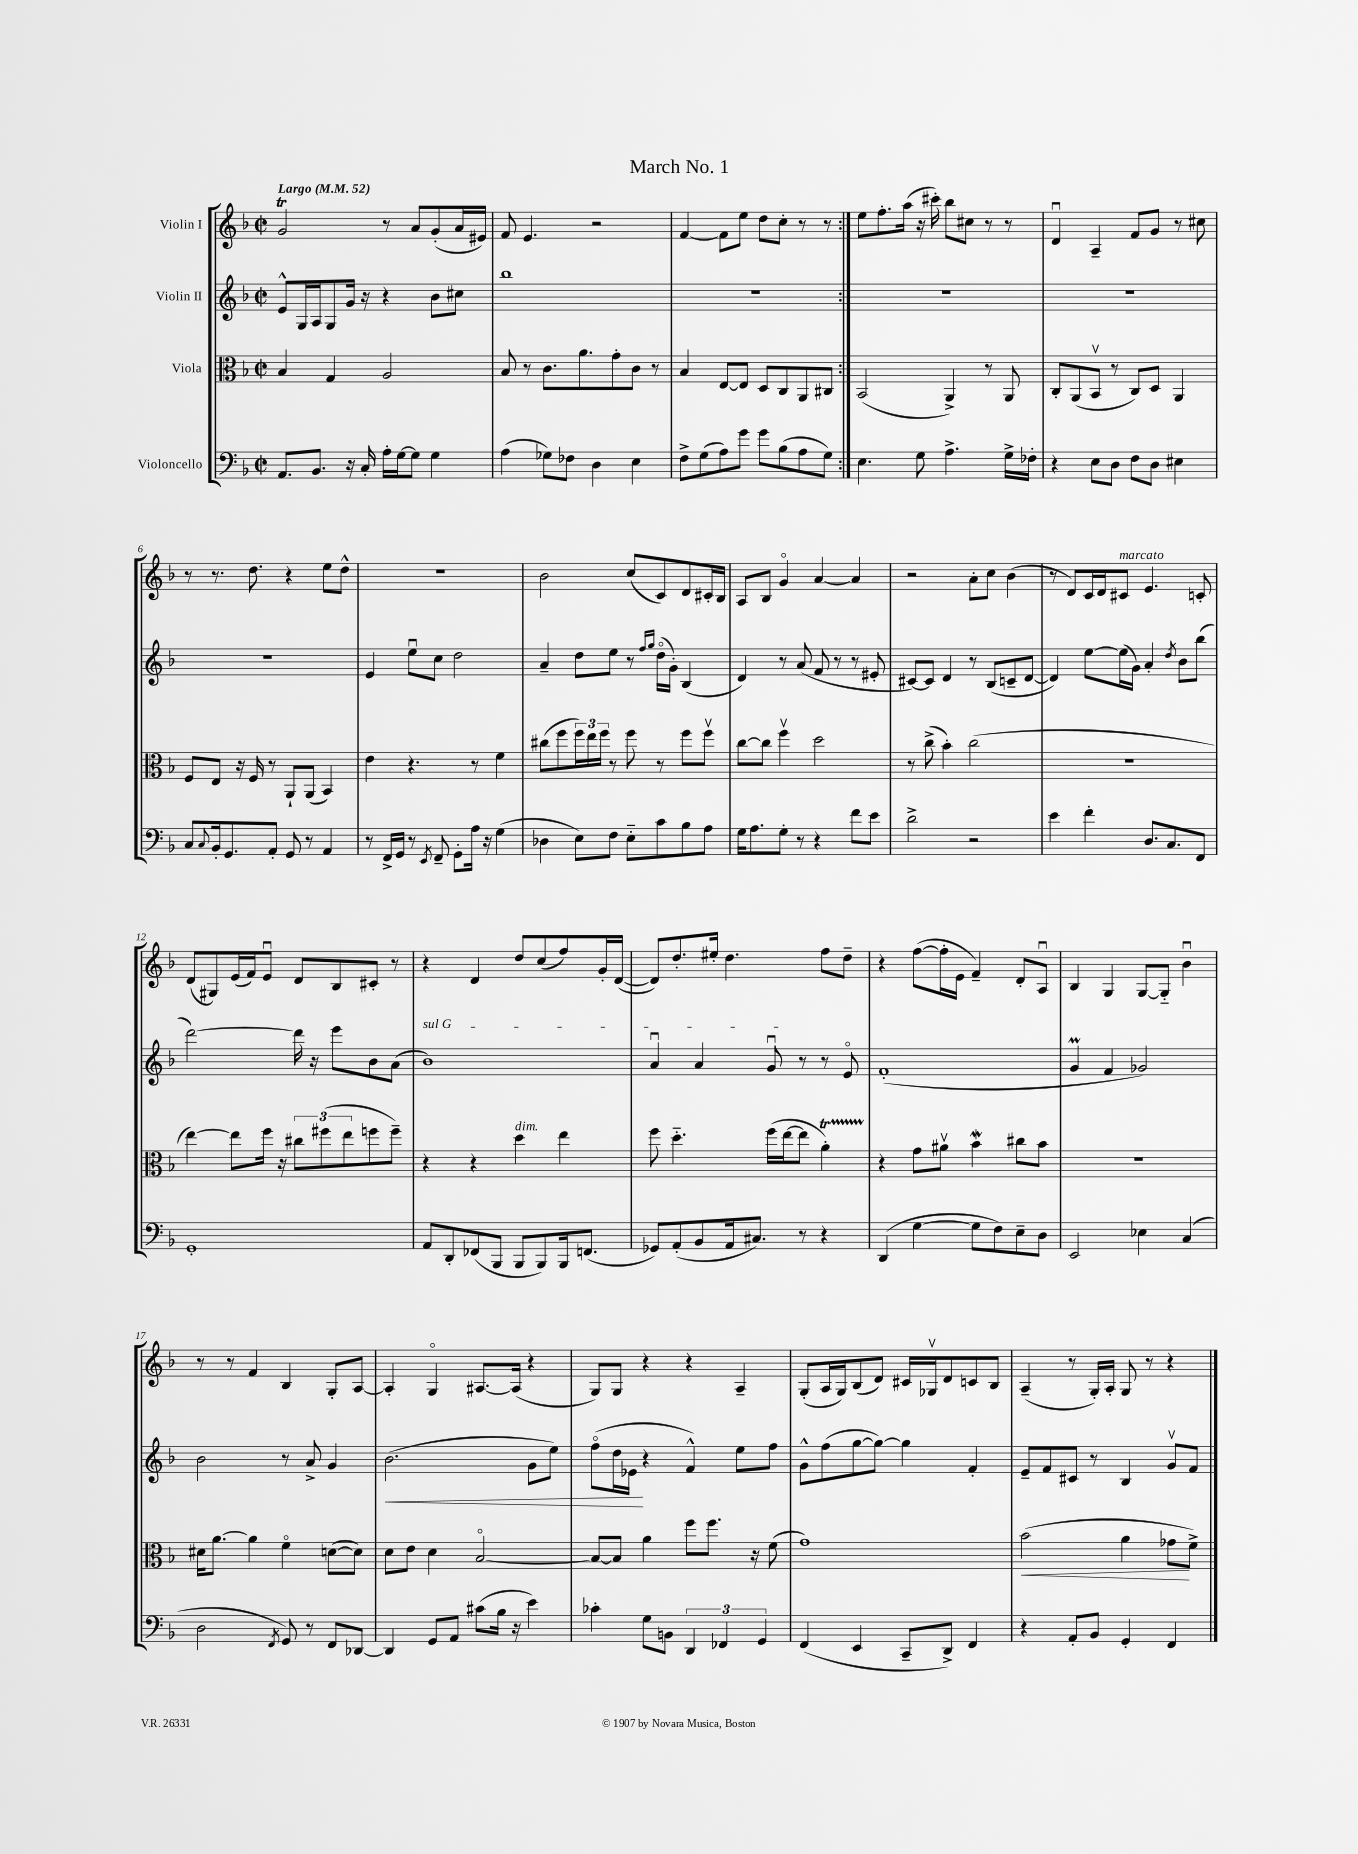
\header { title = "March No. 1" }
<<
\new StaffGroup <<
\new Staff = "s0" \with { instrumentName = "Violin I" } {
    \clef treble \key f \major \defaultTimeSignature \time 2/2 \tempo "Largo" 4 = 52
    \repeat volta 2 { g'2\trill r8 a'8 g'8-.( a'16 eis'16) |
    f'8 e'4. r2 |
    f'4~ f'8 e''8 d''8 c''8-. r8 r8 | }
    e''8 f''8.-. a''16( r16 cis'''16-.) bes''8 cis''8 r8 r8 |
    d'4\downbow a4-- f'8 g'8 r8 cis''8 |
    r8 r8. d''8. r4 e''8 d''8-^ |
    R1 |
    bes'2 c''8( c'8) d'8 cis'16-. bes16 |
    a8 bes8 g'4\flageolet a'4~ a'4 |
    r2 a'8-. c''8 bes'4( |
    r8 d'8) c'16 d'16 cis'8^\markup { \italic "marcato" } e'4. c'8-. |
    d'8( gis8) e'16( f'16) e'8\downbow d'8 bes8 cis'8-. r8 |
    r4 d'4 d''8 c''8( f''8) g'16-. d'16~( |
    d'8) d''8.-. eis''16-. d''4. f''8 d''8-- |
    r4 f''8~( f''16-. e'16 f'4--) d'8-. a8\downbow |
    bes4 g4 g8~ g8-_ bes'4\downbow |
    r8 r8 f'4 bes4 g8-. a8~ |
    a4-. g4\flageolet ais8.~ ais16( r4 |
    g8) g8 r4 r4 a4-- |
    g8-.( a16 g16) bes8( d'8) cis'16 ges16\upbow d'8 c'8 bes8 |
    a4--( r8 g16-.) a16-. g8 r8 r4 \bar "|." |
}
\new Staff = "s1" \with { instrumentName = "Violin II" } {
    \clef treble \key f \major \defaultTimeSignature \time 2/2
    \repeat volta 2 { e'8-^ g16 a16 g8 g'16 r16 r4 bes'8 cis''8 |
    bes''1 |
    R1 | }
    R1 |
    R1 |
    R1 |
    e'4 e''8\downbow c''8 d''2 |
    a'4-- d''8 e''8 r8 \grace { f''16 g''16 } d''16\flageolet( g'16-.) bes4( |
    d'4) r8 a'8( f'8 r8 r8 eis'8-. |
    cis'8~) cis'8 d'4 r8 bes8( c'8-- d'8~ |
    d'4) e''8~ e''16( g'16) a'4-. \acciaccatura { d''8 } bes'8 bes''8( |
    d'''2~) d'''16 r16 e'''8 bes'8 a'8( |
    \once \override TextSpanner.bound-details.left.text = \markup { \italic "sul G" } bes'1\startTextSpan) |
    a'4\downbow a'4 g'8\downbow\stopTextSpan r8 r8 e'8\flageolet |
    f'1-.( |
    g'4\prall f'4 ges'2) |
    bes'2 r8 a'8-> g'4 |
    bes'2.\<( g'8 e''8) |
    f''8\flageolet( d''16 ees'16\! r4 f'4-^) e''8 f''8 |
    g'8-^ f''8( g''8~ g''8~) g''4 f'4-. |
    e'8-- f'8 cis'8 r8 bes4 g'8\upbow f'8 \bar "|." |
}
\new Staff = "s2" \with { instrumentName = "Viola" } {
    \clef alto \key f \major \defaultTimeSignature \time 2/2
    \repeat volta 2 { bes4 g4 a2 |
    bes8 r8 c'8. a'8. g'8-. c'8 r8 |
    bes4 e8~ e8 d8 c8 a,8 cis8 | }
    bes,2( a,4->) r8 a,8 |
    c8-. a,8( bes,8\upbow r8 c8) d8 a,4 |
    f8 e8 r16 f16 r8 a,8-! a,8( bes,4) |
    e'4 r4. r8 f'4 |
    cis''8( f''8 \tuplet 3/2 { f''16) e''16 f''16 } r8 f''8 r8 f''8 f''8\upbow |
    c''8~ c''8 f''4\upbow d''2 |
    r8 c''8->( bes'4-.) c''2( |
    R1 |
    e''4~) e''8 f''16 r16 \tuplet 3/2 { cis''8 fis''8( e''8 } f''8 f''8--) |
    r4 r4 d''4^\markup { \italic "dim." } e''4 |
    f''8 d''4.-_ f''16( e''16~ e''8 a'4-.\startTrillSpan) |
    r4\stopTrillSpan g'8 ais'8\upbow bes'4\mordent cis''8 bes'8 |
    R1 |
    dis'16 a'8.~ a'4 f'4\flageolet d'8~( d'8) |
    d'8 e'8 d'4 bes2~\flageolet |
    bes8~ bes8 a'4 f''8 f''8. r16 f'8( |
    g'1) |
    bes'2\<( a'4 ges'8\! f'8->) \bar "|." |
}
\new Staff = "s3" \with { instrumentName = "Violoncello" } {
    \clef bass \key f \major \defaultTimeSignature \time 2/2
    \repeat volta 2 { a,8. bes,8. r16 c16-. a16-. g16~ g8 g4 |
    a4( ges8) fes8 d4 e4 |
    f8-> g8( a8) g'8 g'8 bes8( a8 g8) | }
    e4. g8 a4.-> g16-> fes16-. |
    r4 e8 d8 f8 d8 eis4 |
    c8 \appoggiatura { c8 } bes,16-. g,8. a,8-. g,8 r8 a,4 |
    r8 f,16-> g,16 r8 \acciaccatura { e,8 } f,8-- g,8-. a16 r16 g4( |
    des4 e8) f8 e8-_ c'8 bes8 a8 |
    g16 a8. g8-. r8 r4 f'8 e'8 |
    d'2-> r2 |
    e'4 f'4-. d8. c8. f,8 |
    g,1-. |
    a,8 d,8-. fes,8( bes,,8 bes,,8 bes,,8) bes,,16 f,8.( |
    ges,8) a,8-.( bes,8 a,16 cis8.) r8 r4 |
    d,4( g4~ g8 f8) e8-- d8 |
    e,2 ees4 c4( |
    d2 \acciaccatura { f,8 } g,8) r8 f,8 des,8~ |
    des,4 g,8 a,8 cis'8( bes16 r16 e'4) |
    ces'4-. g8 b,8 \tuplet 3/2 { d,4 fes,4 g,4 } |
    f,4( e,4 c,8-- d,8->) f,4 |
    r4 a,8-. bes,8 g,4-. f,4 \bar "|." |
}
>>
>>
